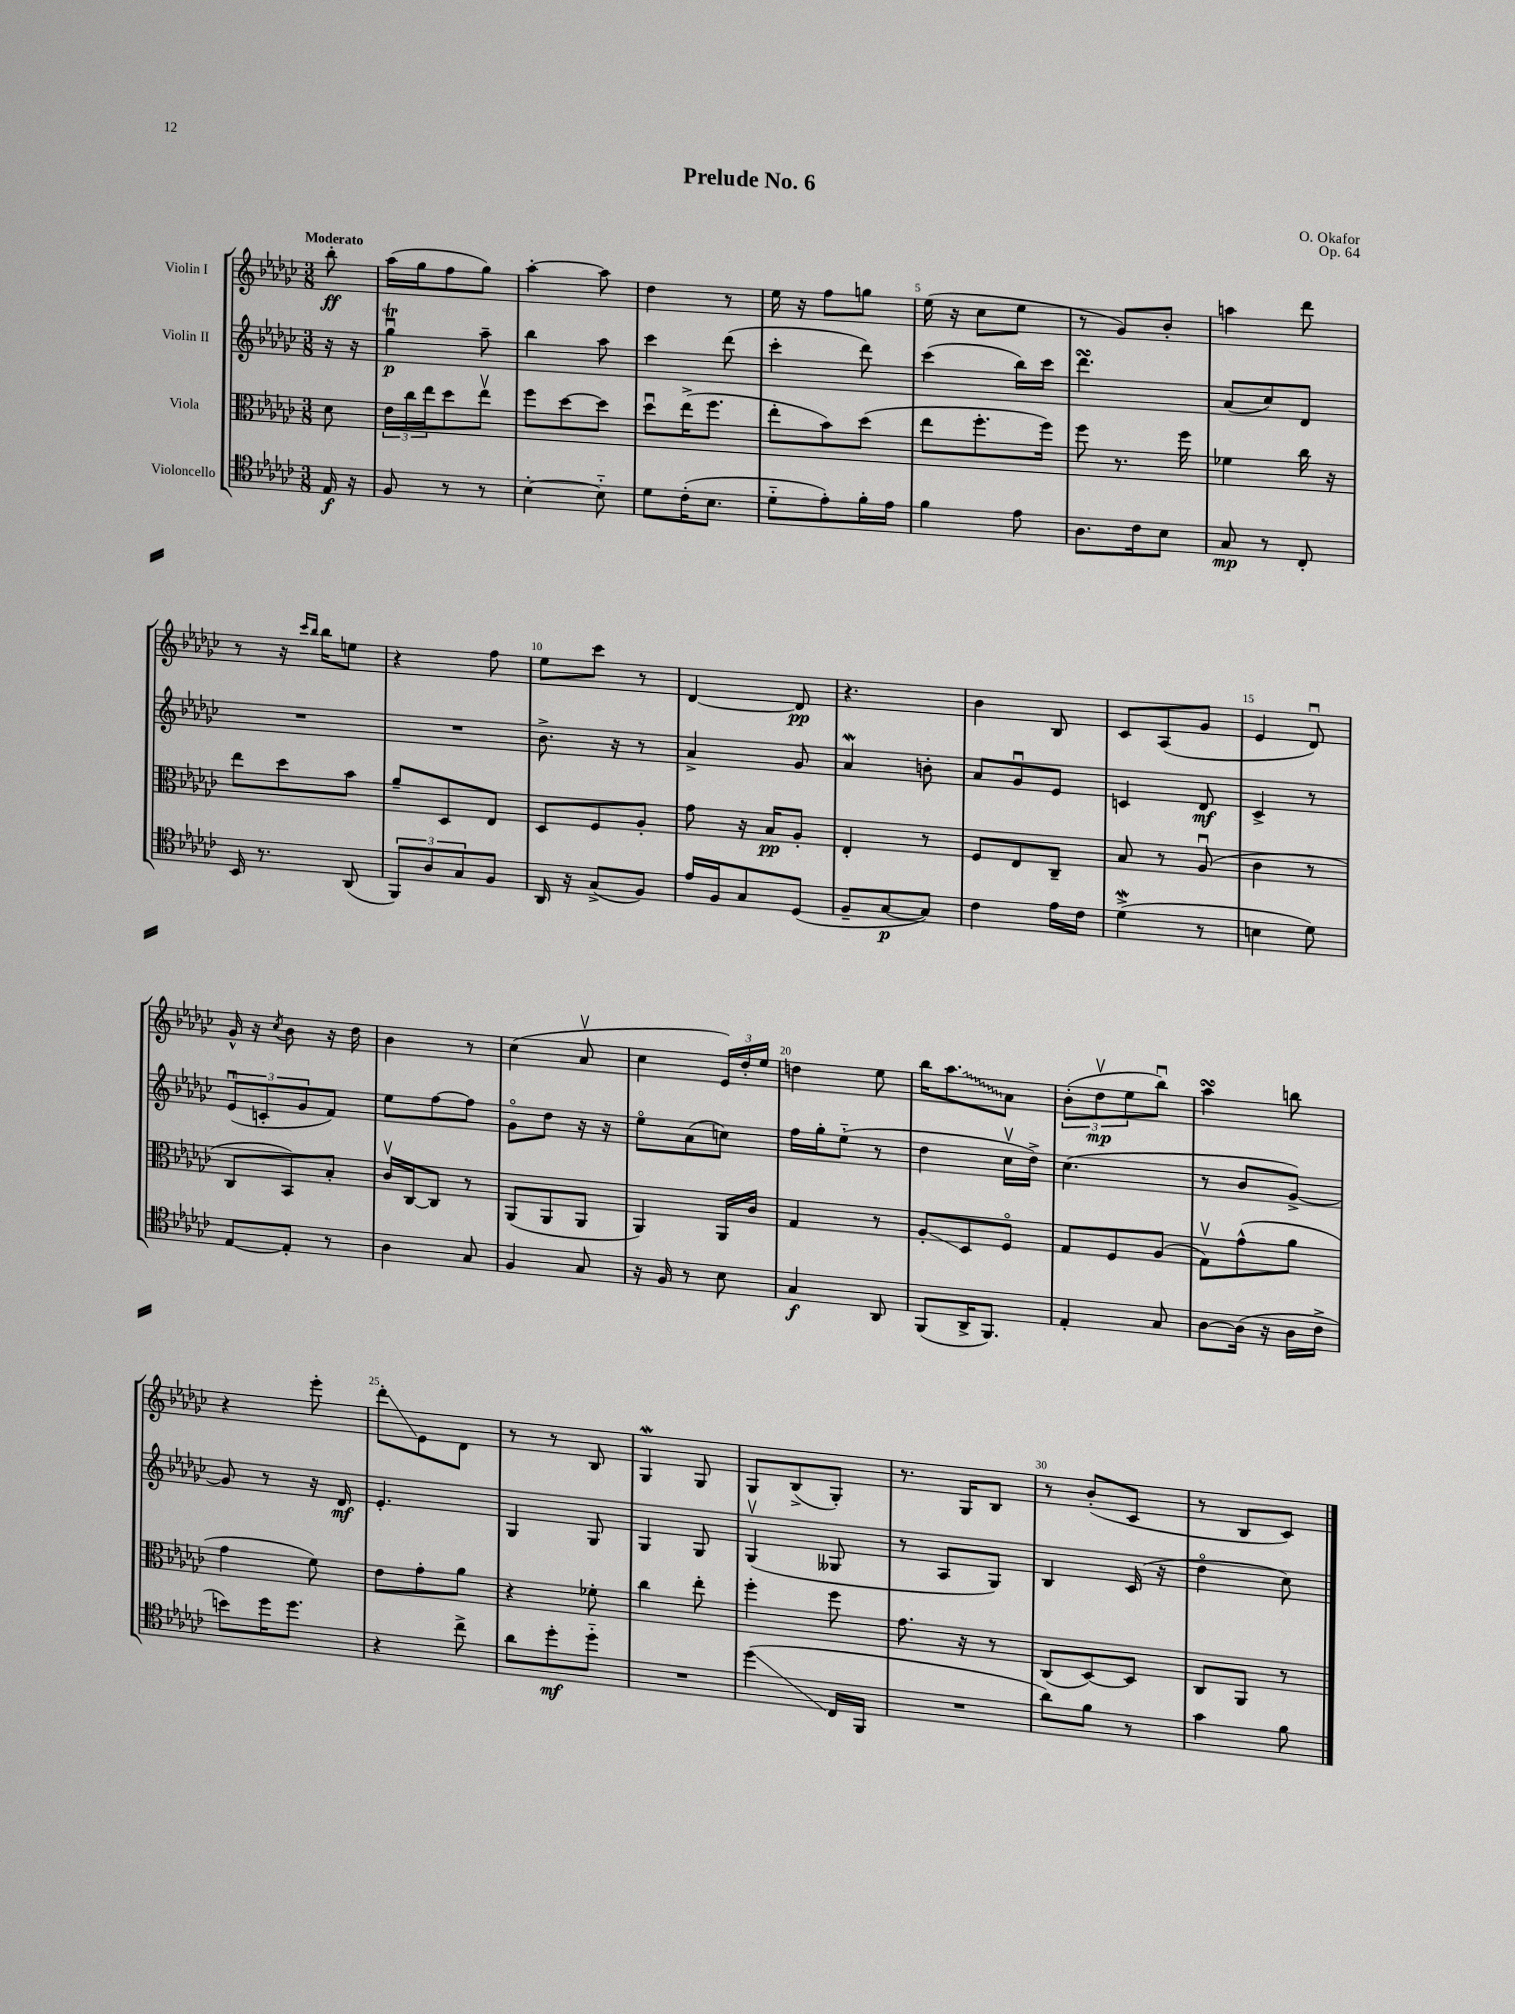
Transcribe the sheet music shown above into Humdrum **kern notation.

**kern	**kern	**kern	**kern
*staff4	*staff3	*staff2	*staff1
*clefC4	*clefC3	*clefG2	*clefG2
*k[b-e-a-d-g-c-]	*k[b-e-a-d-g-c-]	*k[b-e-a-d-g-c-]	*k[b-e-a-d-g-c-]
*M3/8	*M3/8	*M3/8	*M3/8
16E-/	8d-\	16r	8bb-'\
16r	.	16r	.
=	=	=	=
8F/	24e-\LL	4gg-u\	(16aa-\LL
.	24cc-\	.	.
.	.	.	16gg-\J
.	24ee-\J	.	.
8r	8dd-\	.	8ff\
8r	8ee-v\J	8aa-~\	8gg-\J)
=	=	=	=
[4B-'\	8ff\L	4bb-\	[4aa-'\
.	[8dd-\	.	.
8B-'~\]	8dd-\]J	8aa-\	8aa-\]
=	=	=	=
8d-\L	8dd-u\L	4ccc-\	4dd-\
(16c-'\K	(16ee-^\K	.	.
8.B-\J	8.ff\J	.	.
.	.	(8ddd-\	8r
=	=	=	=
8d-'~\L	8ee-'\L	4ccc-'\	16ee-\
.	.	.	16r
8e-'\)	8b-\)	.	8ff\L
16f'\L	(8dd-\J	8ddd-\)	8gg\J
16e-\JJ	.	.	.
=	=	=	=
4f\	8ee-\L	(4ccc-\	(16ee-\
.	.	.	16r
.	8.ff'\	.	8cc-\L
8e-\	.	16bb-\LL)	8ee-\J
.	16ff\Jk)	16ccc-\JJ	.
=	=	=	=
8.A-\L	8ff\	4.ddd-\	8r
.	8.r	.	8g-/L)
16c-\k	.	.	.
8B-\J	.	.	8b-'/J
.	16ff\	.	.
=	=	=	=
8G-/	4f-\	(8a-/L	4aa\
8r	.	8cc-/)	.
8C-'/	16cc-\	8d-/J	8ddd-\
.	16r	.	.
=	=	=	=
16BB-/	8ee-\L	4.r	8r
8.r	.	.	.
.	8dd-\	.	16r
.	.	.	16qqccc-/LL
.	.	.	16qqbb-/JJ
.	.	.	16bb-\LK
(8AA-/	8b-\J	.	8ee\J
=	=	=	=
12FF/L)	8a-~/L	4.r	4r
12A-/	.	.	.
.	8D-/	.	.
12G-/	.	.	.
8F/J	8E-/J	.	8ff\
=	=	=	=
16AA-/	8D-/L	8.b-^\	8ee-\L
16r	.	.	.
(8G-^/L	8F/	.	8ccc-\J
.	.	16r	.
8F/J)	8A-'/J	8r	8r
=	=	=	=
16e-/LL	8g-\	4a-^/	[4d-/
16F/J	.	.	.
8G-/	16r	.	.
.	16B-/LK	.	.
(8D-/J	8A-'/J	8g-/	8d-/]
=	=	=	=
8F~/L	4E-'/	4a-/	4.r
[8G-/	.	.	.
8G-/]J)	8r	8b'\	.
=	=	=	=
4c-\	8F/L	8a-/L	4b-\
.	8E-/	8g-u/	.
16e-\LL	8C-~/J	8e-/J	8B-/
16c-\JJ	.	.	.
=	=	=	=
(4d-^\	8B-/	4c/	8c-/L
.	8r	.	(8A-/
8r	(8A-u/	8d-/	8g-/J
=	=	=	=
4B\	4c-\	4c-^/	4e-/
8d-\)	8r	8r	8d-u/)
=	=	=	=
[8E-/L	8C-/L	(12e-u/L	16g-^^/
.	.	.	16r
.	.	12c'/	.
.	.	.	8qcc-/
8E-'/]J	8BB-/)	.	8b-\
.	.	12g-/	.
8r	8B-'/J	8f/J)	16r
.	.	.	16dd-\
=	=	=	=
4A-\	16c-v/LL	8ee-\L	4b-\
.	[16C-/J	.	.
.	8C-/]J	[8ff\	.
8G-/	8r	8ff\]J	8r
=	=	=	=
4F/	(8AA-/L	8g-o\L	(4cc-\
.	8AA-/	8dd-\J	.
8G-/	8AA-/J	16r	8a-v/
.	.	16r	.
=	=	=	=
16r	4AA-/)	8ee-o\L	4cc-\
16F/	.	.	.
8r	.	(8a-\	.
8B-\	16AA-/LL	8cc\J)	24e-/LL)
.	.	.	24dd-'/
.	16c-/JJ	.	.
.	.	.	24ee-/JJ
=	=	=	=
4G-/	4G-/	16ff\LL	4dd\
.	.	16gg-'\J	.
.	.	(8ee-'~\J	.
8AA-/	8r	8r	8ee-\
=	=	=	=
(8FF/L	8A-'/L	4dd-\	16bb-\LK
.	.	.	8.aa-\
16AA-^/K	8D-/	.	.
8.FF/J)	.	.	.
.	8Fo/J	16cc-v\LL	8a-\J
.	.	16dd-^\JJ)	.
=	=	=	=
4E-'/	8G-/L	(4.cc-\	(12b-'\L
.	.	.	12dd-v\
.	8F/	.	.
.	.	.	12ee-\
8G-/	(8A-/J	.	8bb-u\J)
=	=	=	=
[8A-\L	8G-v\L)	8r	4aa-\
(16A-\]Jk	(8g-^^\	8b-/L	.
16r	.	.	.
16A-\LL	8a-\J	[8g-^/J)	8bb\
16c-^\JJ	.	.	.
=	=	=	=
8b\L)	4g-\	8g-/]	4r
16dd-\K	.	8r	.
8.dd-\J	.	.	.
.	8f\)	16r	8eee-'\
.	.	16d-/	.
=	=	=	=
4r	8e-\L	4.e-'/	8ddd-'\L
.	8g-'\	.	8e-\
8cc-^\	8a-\J	.	8d-\J
=	=	=	=
8a-\L	4r	4G-/	8r
8dd-'\	.	.	8r
8dd-'~\J	8f-'\	8G-/	8B-/
=	=	=	=
4.r	4cc-\	4G-/	4G-/
.	8ee-'\	8G-/	8G-/
=	=	=	=
(4dd-\	4ff'\	(4G-v/	8G-/L
.	.	.	(8B-^/
16C-/LL	8ff\	8G--/	8G-'/J)
16FF/JJ	.	.	.
=	=	=	=
4.r	8.g-\	8r	8.r
.	.	8A-/L	.
.	16r	.	16G-/LK
.	8r	8G-/J)	8B-/J
=	=	=	=
8a-\L)	(8C-/L	4B-/	8r
8f\J	[8D-/)	.	(8b-'/L
8r	8D-/]J	(16c-/	8c-/J
.	.	16r	.
=	=	=	=
4g-\	8C-/L	4dd-o\	8r
.	8AA-/J	.	8B-/L
8f\	8r	8cc-\)	8c-/J)
==	==	==	==
*-	*-	*-	*-
